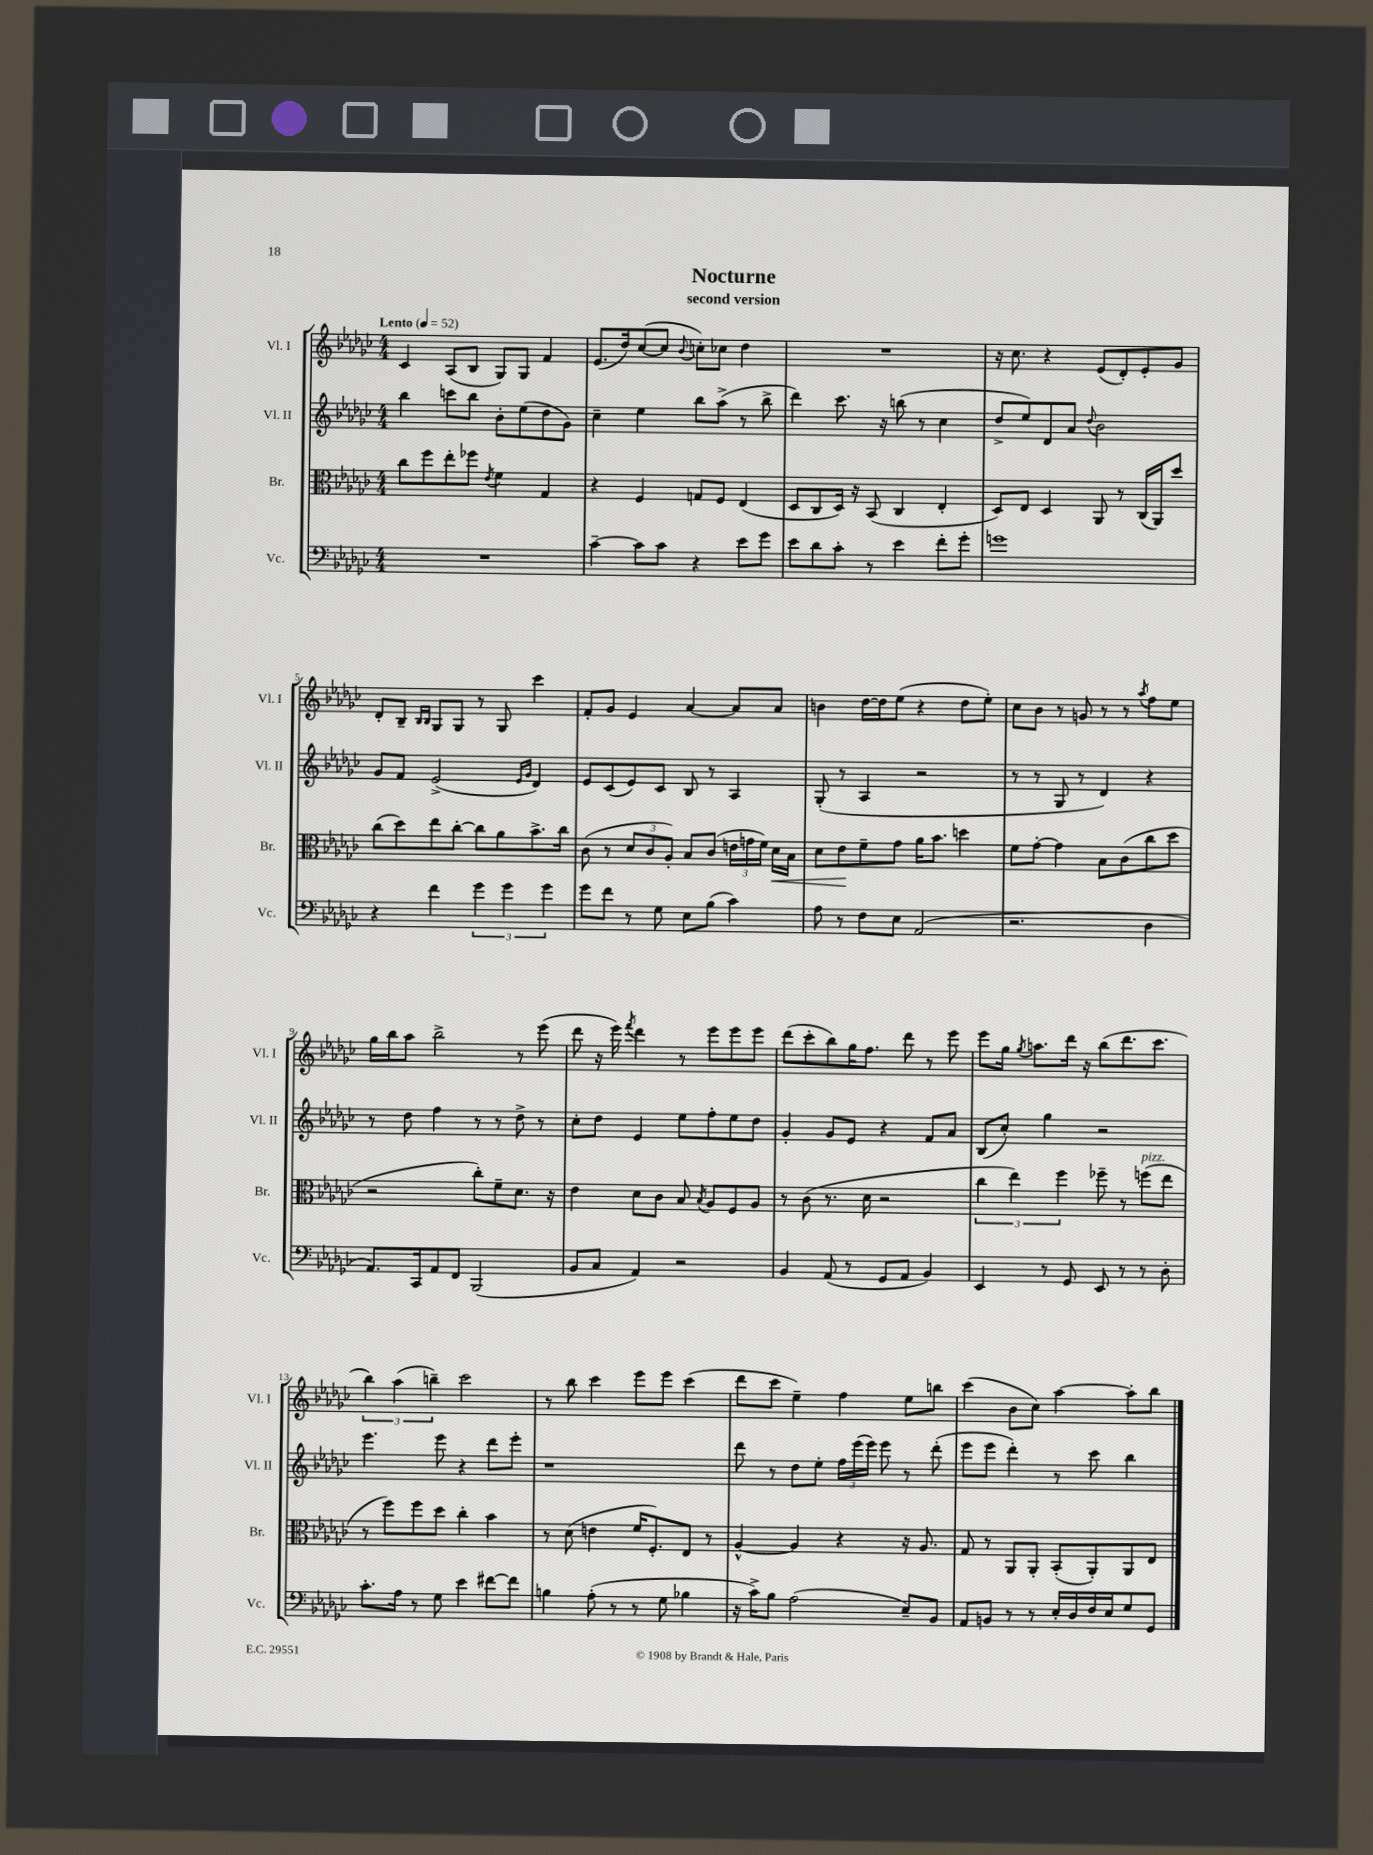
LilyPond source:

\header { title = "Nocturne" subtitle = "second version" }
<<
\new StaffGroup <<
\new Staff = "s0" \with { instrumentName = "Vl. I" shortInstrumentName = "Vl. I" } {
    \clef treble \key ges \major \numericTimeSignature \time 4/4 \tempo "Lento" 4 = 52
    \autoBeamOff ces'4 aes8[( bes8] ges8[) ges8] f'4 |
    ees'8.[( des''16) ces''8~( ces''8] \appoggiatura { bes'8 } c''8[-.) ces''8] des''4 |
    R1 |
    r16 ces''8. r4 ees'8[( des'8-.) ees'8-. ges'8] |
    des'8[-. bes8]-- \grace { bes16[ bes16] } ges8[ ges8] r8 ges8 ces'''4 |
    f'8[-. ges'8] ees'4 aes'4~ aes'8[ aes'8] |
    b'4 des''16[~ des''16 ees''8]( r4 des''8[ ees''8]-.) |
    ces''8[ bes'8] r8 g'8 r8 r8 \acciaccatura { aes''8 } f''8[ ees''8] |
    ges''16[ bes''16 aes''8] bes''2-> r8 ees'''8( |
    des'''8 r16 ees'''16) \acciaccatura { f'''8 } des'''4 r8 ees'''8[ ees'''8 ees'''8] |
    des'''8[( ces'''8-. bes''8) ges''16 f''8.] des'''8 r8 ees'''8 |
    ees'''8[ ges''16] \acciaccatura { ges''8 } a''8.[ des'''16] r16 bes''8[( des'''8. ces'''8.] |
    \tuplet 3/2 { bes''4) aes''4( b''4--) } ces'''2 |
    r8 bes''8 ces'''4 ees'''8[ ees'''8] ces'''4( |
    des'''8[ ces'''8] ees''4--) f''4 ees''8[ b''8] |
    ces'''4( bes'8[ ces''8]) aes''4~ aes''8[-. bes''8] \bar "|." |
}
\new Staff = "s1" \with { instrumentName = "Vl. II" shortInstrumentName = "Vl. II" } {
    \clef treble \key ges \major \numericTimeSignature \time 4/4
    \autoBeamOff bes''4 c'''8[ bes''8] bes'8[-. ees''8( des''8 ges'8]) |
    ces''4-- ees''4 bes''8[ aes''8]->( r8 bes''8-> |
    des'''4) ces'''8. r16 b''8( r8 ces''4 |
    des''8[-> ees''8) des'8 aes'8] \appoggiatura { des''8 } bes'2 |
    ges'8[ f'8] ees'2->( \grace { ees'16[ ges'16] } des'4) |
    ees'8[ ces'8( ees'8) ces'8] bes8 r8 aes4 |
    ges8-.( r8 aes4 r2 |
    r8 r8 ges8 r8 des'4) r4 |
    r8 des''8 f''4 r8 r8 des''8-> r8 |
    ces''8[-. des''8] ees'4 ees''8[ f''8-. ees''8 des''8] |
    ges'4-. ges'8[ ees'8] r4 f'8[ aes'8] |
    bes8[( ces''8]-.) ges''4 r2 |
    ees'''4. ees'''8 r4 des'''8[ ees'''8]-. |
    r1 |
    des'''8 r8 des''8[ ees''8]-. \tuplet 3/2 { f''16[ ees'''16( ees'''16]) } ees'''8 r8 des'''8-.( |
    ees'''8[ ees'''8] des'''4-.) r8 ces'''8 bes''4 \bar "|." |
}
\new Staff = "s2" \with { instrumentName = "Br." shortInstrumentName = "Br." } {
    \clef alto \key ges \major \numericTimeSignature \time 4/4
    \autoBeamOff ces''8[ f''8 ees''8-. fes''8] \acciaccatura { ees'8 } f'4 ges4 |
    r4 f4 g8[ f8] ees4( |
    des8[ ces8 des16]) r16 bes,8( ces4 ees4-. |
    des8[) ees8] des4 aes,8 r8 ces16[( aes,16) des''8] |
    ces''8[( des''8) ees''8 ces''8]~-. ces''8[ aes'8 bes'8.-> ces''16] |
    ces'8( r8 \tuplet 3/2 { des'8[ ces'8 aes8]-.) } bes8[ ces'8]( \tuplet 3/2 { e'16[ g'16 f'16]) } des'16[\< bes16] |
    des'8[ ees'8\! f'8-- ges'8] aes'16[ bes'8.] d''4 |
    f'8[ ges'8]~-. ges'4 bes8[ ces'8( ces''8 des''8] |
    r2 ces''8[-.) f'8-- des'8.] r16 |
    ees'4 des'8[ ces'8] bes8 \acciaccatura { bes8 } aes8[ f8 aes8] |
    r8 ces'8( r8. des'16 r2 |
    \tuplet 3/2 { ces''4 ees''4) f''4 } fes''8-- r8 f''8[^\markup { \italic "pizz." }( ees''8] |
    r8 f''8[) f''8 des''8] ces''4-. bes'4 |
    r8 des'8( e'4 f'16[ f8.-.) ees8] r8 |
    aes4~-^ aes4 r4 r16 aes8. |
    ges8 r8 aes,8[ aes,8]-. bes,8[-.( aes,8-.) aes,8 ees8] \bar "|." |
}
\new Staff = "s3" \with { instrumentName = "Vc." shortInstrumentName = "Vc." } {
    \clef bass \key ges \major \numericTimeSignature \time 4/4
    \autoBeamOff R1 |
    ces'4~-- ces'8[ ces'8] r4 ees'8[ ges'8] |
    ees'8[ des'8 ces'8]-. r8 ees'4 f'8[-. ges'8]-. |
    g'1 |
    r4 f'4 \tuplet 3/2 { ges'4 ges'4 ges'4 } |
    ges'8[ f'8] r8 ges8 ees8[ bes8]( ces'4) |
    aes8 r8 f8[ ees8] aes,2( |
    r2. des4 |
    aes,8.[) ces,16 aes,8 f,8] bes,,2( |
    bes,8[ ces8] aes,4) r2 |
    bes,4 aes,8( r8 ges,8[ aes,8] bes,4) |
    ees,4 r8 ges,8 ees,8 r8 r8 des8-. |
    ces'8.[-. aes16] r8 ges8 ees'4 fis'8[~ fis'8] |
    b4 aes8-.( r8 r8 ges8 bes4 |
    r16 ces'16[->) bes8] aes2( ees8[--) bes,8] |
    aes,8[ b,8] r8 r8 ees16[-. des16 f16 ees16 ges8 ges,8] \bar "|." |
}
>>
>>
